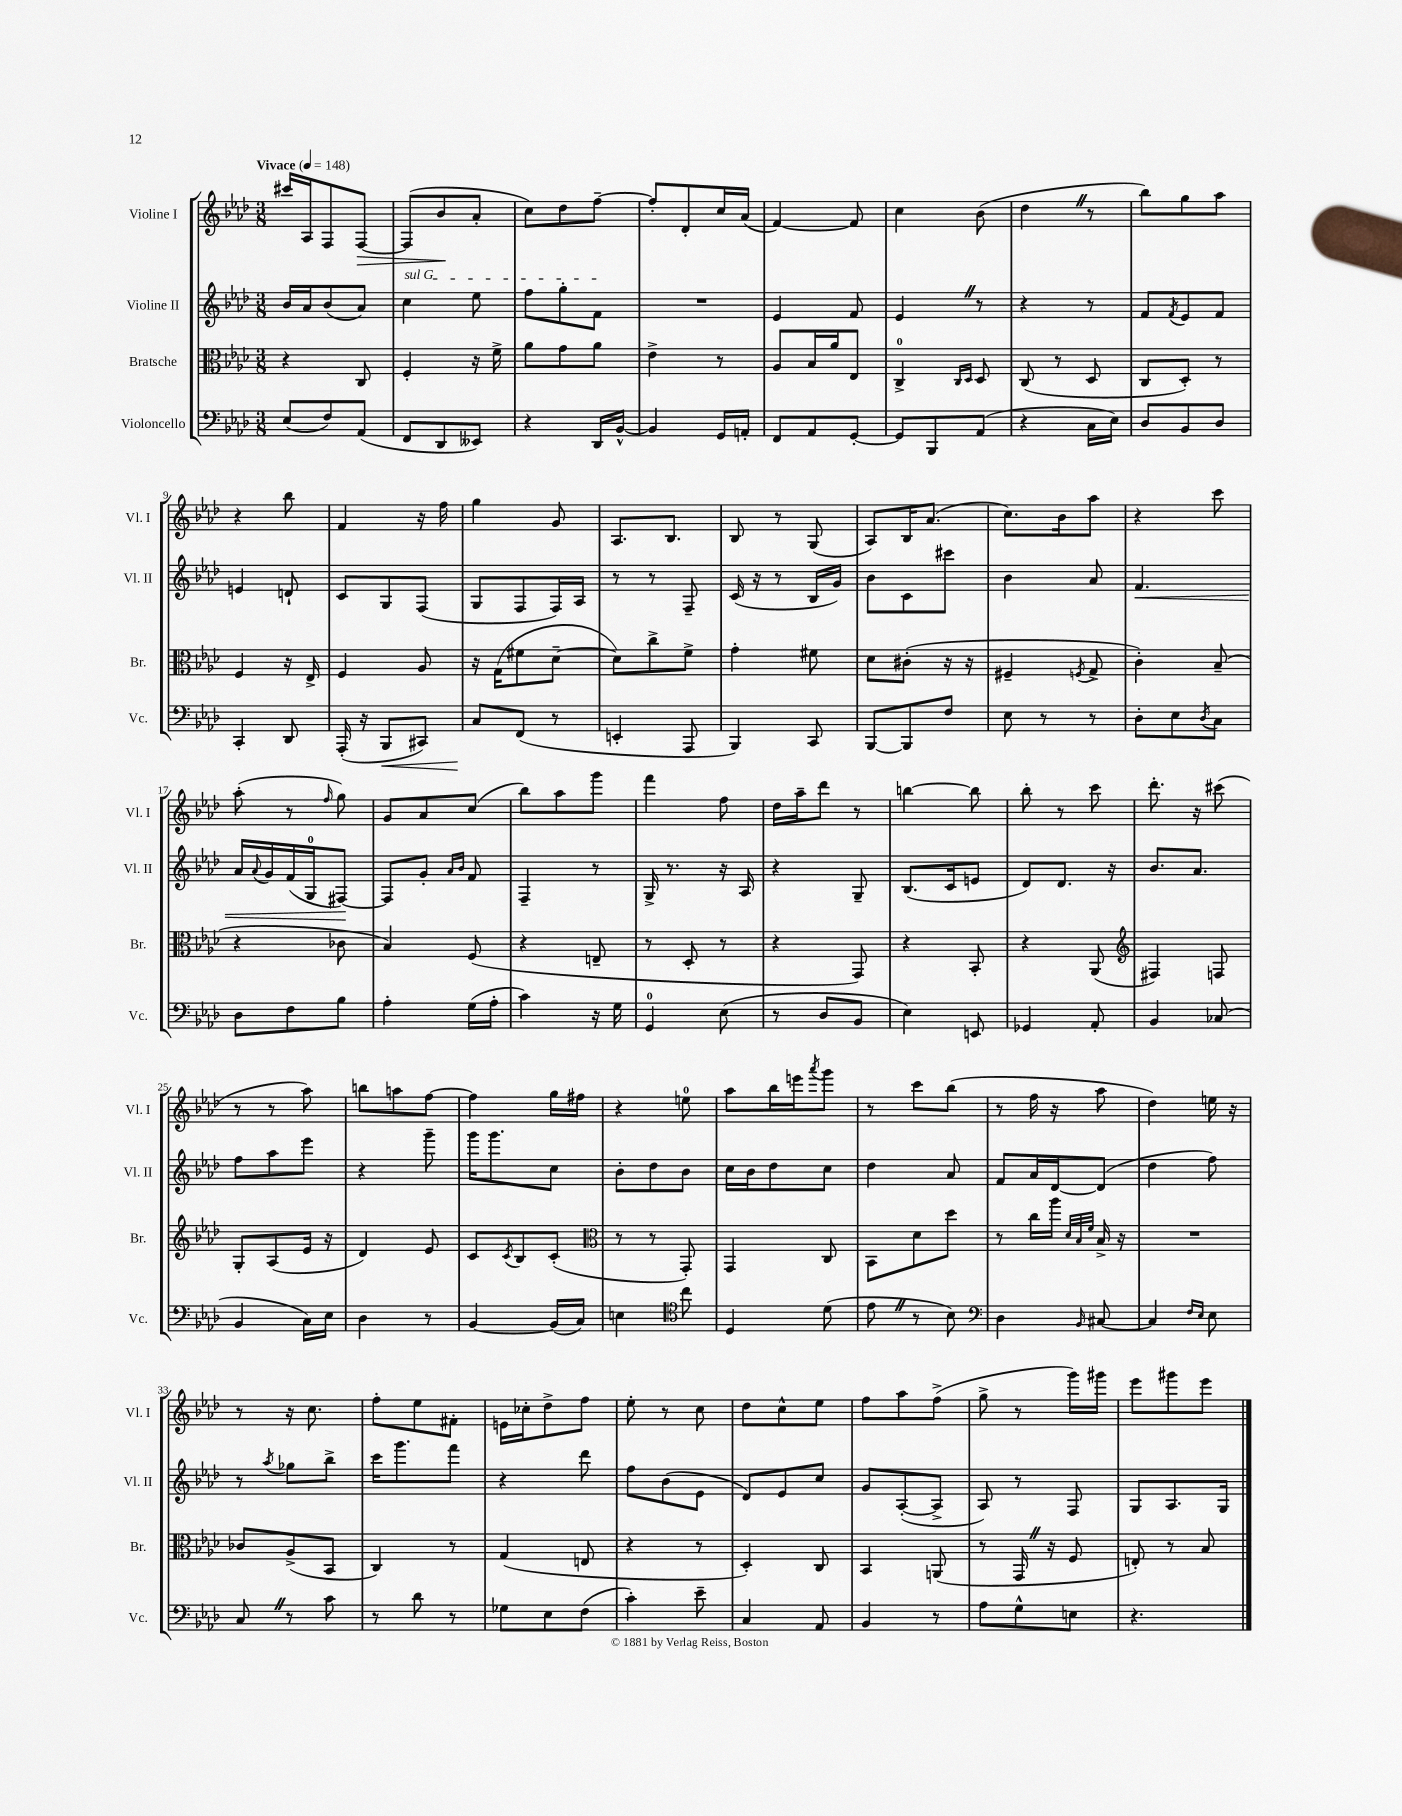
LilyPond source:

<<
\new StaffGroup <<
\new Staff = "s0" \with { instrumentName = "Violine I" shortInstrumentName = "Vl. I" } {
    \clef treble \key aes \major \numericTimeSignature \time 3/8 \tempo "Vivace" 4 = 148
    cis'''16 aes16 f8 f8~\> |
    f8( bes'8\! aes'8-. |
    c''8) des''8 f''8~-- |
    f''8-. des'8-. c''16 aes'16( |
    f'4~) f'8 |
    c''4 bes'8( |
    des''4 \once \override BreathingSign.text = \markup { \musicglyph "scripts.caesura.straight" } \breathe r8 |
    bes''8) g''8 aes''8 |
    r4 bes''8 |
    f'4 r16 f''16 |
    g''4 g'8 |
    aes8. bes8. |
    bes8 r8 g8( |
    aes8) bes16 aes'8.( |
    c''8.) bes'16 aes''8 |
    r4 c'''8 |
    aes''8-.( r8 \grace { f''16 } g''8) |
    g'8 aes'8 c''8( |
    bes''8) aes''8 g'''8 |
    f'''4 f''8 |
    des''16 aes''16-- des'''8 r8 |
    b''4~ b''8 |
    bes''8-. r8 c'''8 |
    des'''8.-. r16 cis'''8( |
    r8 r8 aes''8) |
    b''8 a''8 f''8~ |
    f''4 g''16 fis''16 |
    r4 e''8-0 |
    aes''8 bes''16 e'''16 \acciaccatura { aes'''8 } g'''8 |
    r8 c'''8 bes''8( |
    r8 f''16 r16 aes''8 |
    des''4) e''16 r16 |
    r8 r16 c''8. |
    f''8-. ees''8 fis'8-. |
    e'16 ces''16-. des''8-> f''8 |
    ees''8-. r8 c''8 |
    des''8 c''8-^ ees''8 |
    f''8 aes''8 f''8->( |
    g''8-> r8 g'''16) gis'''16 |
    ees'''8 gis'''8 ees'''8 \bar "|." |
}
\new Staff = "s1" \with { instrumentName = "Violine II" shortInstrumentName = "Vl. II" } {
    \clef treble \key aes \major \numericTimeSignature \time 3/8
    bes'16 aes'16 bes'8( aes'8) |
    \once \override TextSpanner.bound-details.left.text = \markup { \italic "sul G" } c''4\startTextSpan ees''8 |
    f''8 g''8-. f'8\stopTextSpan |
    R4. |
    ees'4 f'8 |
    ees'4 \once \override BreathingSign.text = \markup { \musicglyph "scripts.caesura.straight" } \breathe r8 |
    r4 r8 |
    f'8 \acciaccatura { f'8 } ees'8 f'8 |
    e'4 d'8-! |
    c'8 g8 f8( |
    g8 f8 f16) aes16 |
    r8 r8 f8-- |
    c'16( r16 r8 bes16 g'16) |
    bes'8 c'8 cis'''8 |
    bes'4 aes'8 |
    f'4.\< |
    aes'16 \appoggiatura { aes'8 } g'16 f'16( g16-0 fis8~\!) |
    fis8 g'8-. \grace { aes'16 bes'16 } f'8 |
    f4-- r8 |
    g16-> r8. r16 aes16 |
    r4 g8-- |
    bes8.( c'16 e'8 |
    des'8) des'8. r16 |
    bes'8. aes'8. |
    f''8 aes''8 ees'''8 |
    r4 g'''8-- |
    g'''16 g'''8. c''8 |
    bes'8-. des''8 bes'8 |
    c''16 bes'16 des''8 c''8 |
    des''4 aes'8 |
    f'8 aes'16 des'16~ des'8( |
    des''4 f''8) |
    r8 \acciaccatura { aes''8 } ges''8 bes''8-> |
    c'''16 g'''8. f'''8 |
    r4 des'''8 |
    f''8 bes'8( ees'8 |
    des'8) ees'8 c''8 |
    g'8 aes8~-.( aes8-> |
    aes8) r8 f8 |
    g8 aes8. g16 \bar "|." |
}
\new Staff = "s2" \with { instrumentName = "Bratsche" shortInstrumentName = "Br." } {
    \clef alto \key aes \major \numericTimeSignature \time 3/8
    r4 c8 |
    f4-. r16 f'16-> |
    aes'8 g'8 aes'8 |
    ees'4-> r8 |
    aes8 bes16 aes'16 ees8 |
    c4-0-> \grace { c16 des16 } des8 |
    c8( r8 des8 |
    c8 des8-.) r8 |
    f4 r16 ees16-> |
    f4 aes8 |
    r16 g16( fis'8 des'8~-- |
    des'8) c''8-> f'8-> |
    g'4-. fis'8 |
    des'8 cis'8-.( r16 r16 |
    fis4-- \acciaccatura { f8 } g8-> |
    c'4-.) bes8--( |
    r4 ces'8 |
    bes4) f8( |
    r4 e8-- |
    r8 des8-. r8 |
    r4 g,8) |
    r4 bes,8-. |
    r4 aes,8( |
    \clef treble fis4) f8 |
    g8-. aes8( ees'16 r16 |
    des'4) ees'8 |
    c'8 \acciaccatura { c'8 } bes8 c'8-.( |
    \clef alto r8 r8 g,8-.) |
    g,4 c8 |
    bes,8 des'8 des''8 |
    r8 c''16 aes''16 \grace { des'32 bes32 f'32 } bes16-> r16 |
    R4. |
    ces'8 aes8->( bes,8 |
    c4) r8 |
    g4( e8 |
    r4 r8 |
    des4-.) c8 |
    bes,4 a,8( |
    r8 g,16 \once \override BreathingSign.text = \markup { \musicglyph "scripts.caesura.straight" } \breathe r16 f8 |
    e8-.) r8 bes8 \bar "|." |
}
\new Staff = "s3" \with { instrumentName = "Violoncello" shortInstrumentName = "Vc." } {
    \clef bass \key aes \major \numericTimeSignature \time 3/8
    ees8( f8) aes,8( |
    f,8 des,8 eeses,8) |
    r4 des,16 bes,16~-^ |
    bes,4 g,16 a,16-. |
    f,8 aes,8 g,8~-. |
    g,8 bes,,8 aes,8( |
    r4 c16 ees16) |
    des8 bes,8 des8 |
    c,4-. des,8 |
    aes,,16-.( r16 bes,,8\< cis,8) |
    c8\! f,8( r8 |
    e,4-. aes,,8 |
    bes,,4) c,8 |
    bes,,8~ bes,,8 f8 |
    ees8 r8 r8 |
    des8-. ees8 \acciaccatura { des8 } c8 |
    des8 f8 bes8 |
    aes4-. g16( aes16-. |
    c'4) r16 g16 |
    g,4-0 ees8( |
    r8 des8 bes,8 |
    ees4) e,8 |
    ges,4 aes,8-. |
    bes,4 ces8( |
    bes,4 c16) ees16 |
    des4 r8 |
    bes,4~ bes,16( c16) |
    e4 \clef tenor c''8 |
    des4 des'8( |
    ees'8 \once \override BreathingSign.text = \markup { \musicglyph "scripts.caesura.straight" } \breathe r8 bes8) |
    \clef bass des4 \grace { bes,16 } cis8~ |
    cis4 \grace { f16 ees16 } ees8 |
    c8 \once \override BreathingSign.text = \markup { \musicglyph "scripts.caesura.straight" } \breathe r8 c'8 |
    r8 des'8 r8 |
    ges8 ees8 f8( |
    c'4-.) ees'8-- |
    c4 aes,8 |
    bes,4 r8 |
    aes8 g8-^ e8 |
    r4. \bar "|." |
}
>>
>>
